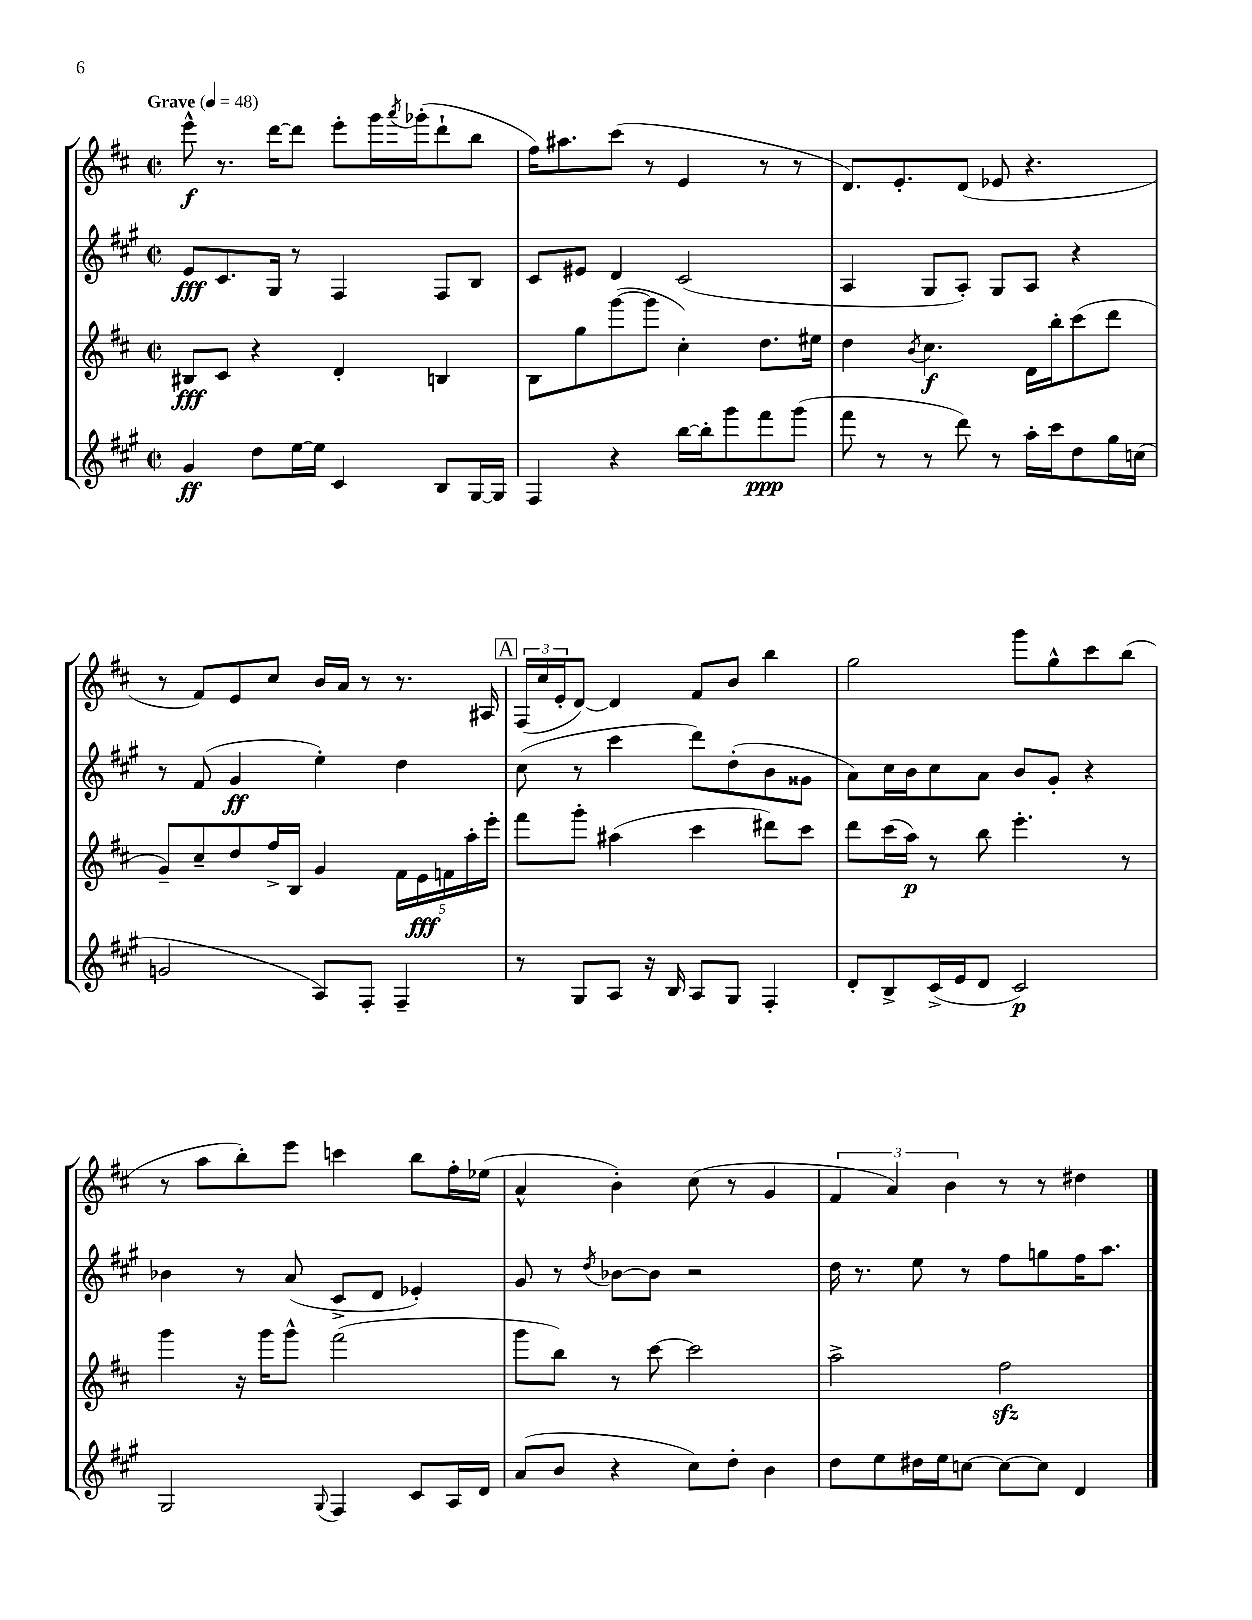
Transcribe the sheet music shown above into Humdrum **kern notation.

**kern	**kern	**kern	**kern
*staff4	*staff3	*staff2	*staff1
*clefG2	*clefG2	*clefG2	*clefG2
*k[f#c#g#]	*k[f#c#]	*k[f#c#g#]	*k[f#c#]
*M2/2	*M2/2	*M2/2	*M2/2
*met(c|)	*met(c|)	*met(c|)	*met(c|)
*MM48	*MM48	*MM48	*MM48
4g#	8B#	8e	8eee^^
.	8c#	8.c#	8.r
8dd	4r	.	.
.	.	16G#	[16ddd
[16ee	.	8r	8ddd]
16ee]	.	.	.
4c#	4d'	4F#	8eee'
.	.	.	16ggg
.	.	.	8qaaa
.	.	.	(16ggg-'
8B	4B	8F#	8ddd`
[16G#	.	8B	8bb
16G#]	.	.	.
=	=	=	=
4F#	8B	8c#	16ff#)
.	.	.	8.aa#
.	8gg	8e#	.
4r	([8ggg	4d	(8ccc#
.	8ggg]	.	8r
[16bb	4cc#')	(2c#	4e
16bb']	.	.	.
8ggg#	.	.	.
8fff#	8.dd	.	8r
(8ggg#	.	.	8r
.	16ee#	.	.
=	=	=	=
8fff#	4dd	4A	8.d)
8r	.	.	.
.	.	.	8.e'
.	8qb	.	.
8r	4.cc#	8G#	.
8ddd)	.	8A')	(8d
8r	.	8G#	8e-
16aa'	16d	8A	4.r
16ccc#	16bb'	.	.
8dd	(8ccc#	4r	.
16gg#	8ddd	.	.
(16cc	.	.	.
=	=	=	=
2g	8g~)	8r	8r
.	8cc#~	(8f#	8f#)
.	8dd	4g#	8e
.	16ff#^	.	8cc#
.	16B	.	.
8A)	4g	4ee')	16b
.	.	.	16a
8F#'	.	.	8r
4F#~	20f#	4dd	8.r
.	20e	.	.
.	20f	.	.
.	20aa'	.	.
.	.	.	16A#
.	20eee'	.	.
=	=	=	=
8r	8fff#	(8cc#	(24F#
.	.	.	24cc#
.	.	.	24e'
8G#	8ggg'	8r	[8d)
8A	(4aa#	4ccc#	4d]
16r	.	.	.
16B	.	.	.
8A	4ccc#	8ddd)	8f#
8G#	.	(8dd'	8b
4F#'	8ddd#)	8b	4bb
.	8ccc#	8g##	.
=	=	=	=
8d'	8ddd	8a)	2gg
8B^	(16ccc#	16cc#	.
.	16aa)	16b	.
(16c#^	8r	8cc#	.
16e	.	.	.
8d	8bb	8a	.
2c#)	4.eee'	8b	8ggg
.	.	8g#'	8gg^^
.	.	4r	8ccc#
.	8r	.	(8bb
=	=	=	=
2G#	4ggg	4b-	8r
.	.	.	8aa
.	16r	8r	8bb')
.	16ggg	.	.
.	8ggg^^	(8a	8eee
8qqG#	.	.	.
4F#	(2fff#	8c#^	4ccc
.	.	8d	.
8c#	.	4e-')	8bb
16A	.	.	16ff#'
16d	.	.	(16ee-
=	=	=	=
(8a	8ggg	8g#	4a^^
8b	8bb)	8r	.
.	.	8qdd	.
4r	8r	[8b-	4b')
.	[8ccc#	8b-]	.
8cc#)	2ccc#]	2r	(8cc#
8dd'	.	.	8r
4b	.	.	4g
=	=	=	=
8dd	2aa^	16dd	6f#
.	.	8.r	.
8ee	.	.	.
.	.	.	6a)
16dd#	.	8ee	.
16ee	.	.	.
.	.	.	6b
[8cc	.	8r	.
8cc_	2ff#	8ff#	8r
8cc]	.	8gg	8r
4d	.	16ff#	4dd#
.	.	8.aa	.
==	==	==	==
*-	*-	*-	*-
